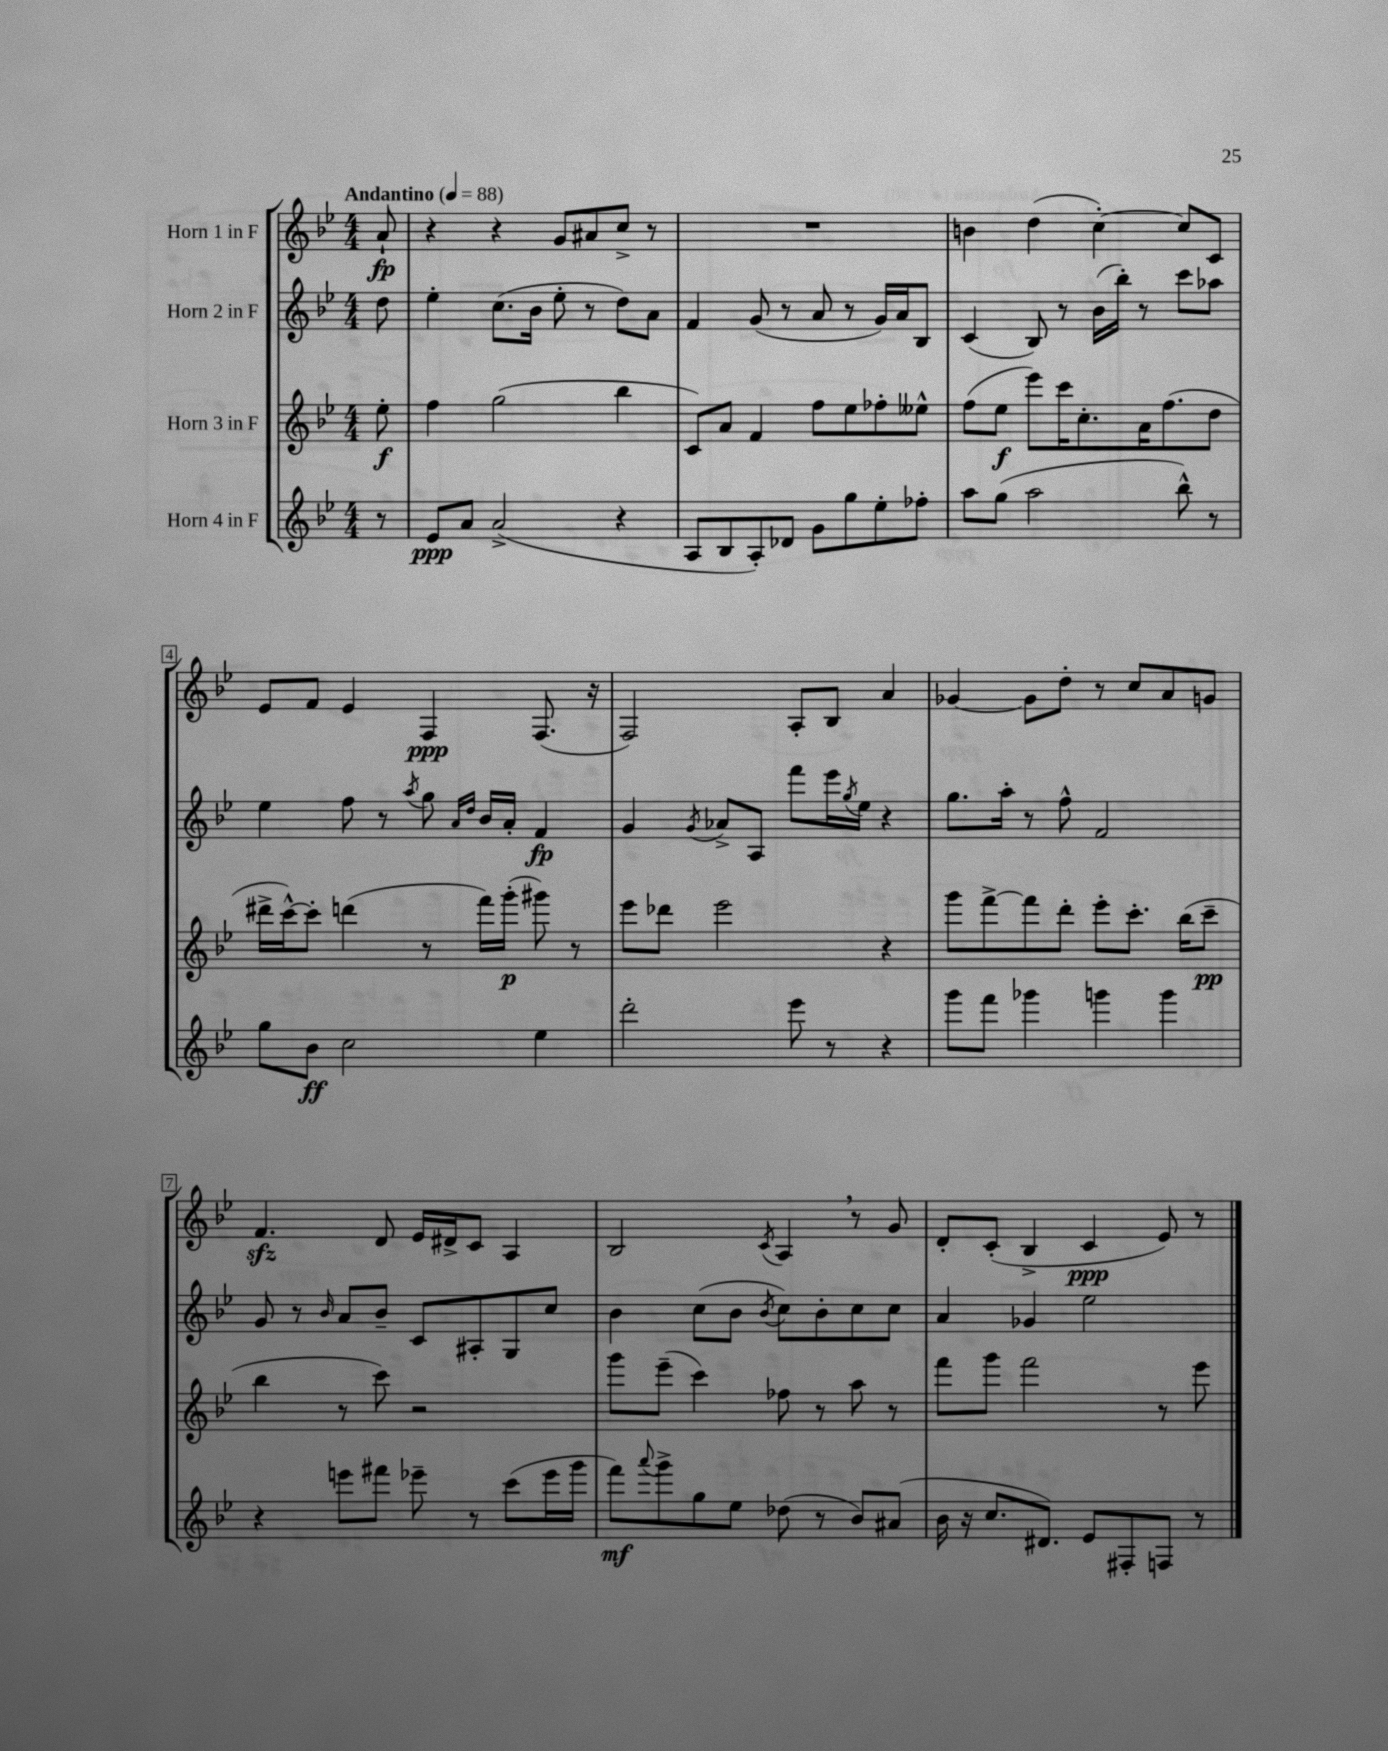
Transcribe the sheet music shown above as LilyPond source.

<<
\new StaffGroup <<
\new Staff = "s0" \with { instrumentName = "Horn 1 in F" } {
    \clef treble \key bes \major \numericTimeSignature \time 4/4 \partial 8 \tempo "Andantino" 4 = 88
    a'8-!\fp |
    r4 r4 g'8 ais'8 c''8-> r8 |
    R1 |
    b'4 d''4( c''4~-.) c''8 c'8 |
    ees'8 f'8 ees'4 f4\ppp f8.( r16 |
    f2) a8-. bes8 a'4 |
    ges'4~ ges'8 d''8-. r8 c''8 a'8 g'8 |
    f'4.\sfz d'8 ees'16 dis'16-> c'8 a4 |
    bes2 \acciaccatura { c'8 } a4 \breathe r8 g'8 |
    d'8-. c'8-.( bes4-> c'4\ppp ees'8) r8 \bar "|." |
}
\new Staff = "s1" \with { instrumentName = "Horn 2 in F" } {
    \clef treble \key bes \major \numericTimeSignature \time 4/4 \partial 8
    d''8 |
    ees''4-. c''8.( bes'16 ees''8-. r8 d''8) a'8 |
    f'4 g'8( r8 a'8 r8 g'16) a'16 bes8 |
    c'4( bes8) r8 bes'16( bes''16-.) r8 c'''8 aes''8 |
    ees''4 f''8 r8 \acciaccatura { a''8 } g''8 \grace { a'16 d''16 } bes'16 a'16-. f'4\fp |
    g'4 \acciaccatura { g'8 } aes'8-> a8 f'''8 ees'''16 \acciaccatura { g''8 } ees''16 r4 |
    g''8. a''16-. r8 f''8-^ f'2 |
    g'8 r8 \grace { bes'16 } a'8 bes'8-- c'8 ais8-. g8 c''8 |
    bes'4 c''8( bes'8 \acciaccatura { bes'8 } c''8) bes'8-. c''8 c''8 |
    a'4 ges'4 ees''2 \bar "|." |
}
\new Staff = "s2" \with { instrumentName = "Horn 3 in F" } {
    \clef treble \key bes \major \numericTimeSignature \time 4/4 \partial 8
    ees''8-.\f |
    f''4 g''2( bes''4 |
    c'8) a'8 f'4 f''8 ees''8 fes''8-. eeses''8-^ |
    f''8( ees''8\f ees'''8) c'''16 c''8.-. a'16 f''8.( d''8 |
    dis'''16-> c'''16~-^) c'''8-. d'''4( r8 f'''16) g'''16-.\p( gis'''8) r8 |
    ees'''8 des'''8 ees'''2 r4 |
    g'''8 f'''8~-> f'''8 d'''8-. ees'''8-. c'''8.-. bes''16( c'''8--\pp |
    bes''4 r8 c'''8) r2 |
    g'''8 ees'''8--( c'''4) fes''8 r8 a''8 r8 |
    f'''8 g'''8 f'''2 r8 ees'''8 \bar "|." |
}
\new Staff = "s3" \with { instrumentName = "Horn 4 in F" } {
    \clef treble \key bes \major \numericTimeSignature \time 4/4 \partial 8
    r8 |
    ees'8\ppp a'8 a'2->( r4 |
    a8 bes8 a8-.) des'8 g'8 g''8 ees''8-. fes''8-. |
    a''8 g''8( a''2 bes''8-^) r8 |
    g''8 bes'8\ff c''2 ees''4 |
    d'''2-. ees'''8 r8 r4 |
    g'''8 f'''8 ges'''4 g'''4 g'''4 |
    r4 e'''8 fis'''8 ees'''8-- r8 c'''8( ees'''16 g'''16 |
    f'''8\mf) \appoggiatura { a'''8 } g'''8-> g''8 ees''8 des''8( r8 bes'8) ais'8( |
    bes'16 r16 c''8. dis'8.) ees'8 fis8-. f8 r8 \bar "|." |
}
>>
>>
\layout { \context { \Score \override BarNumber.stencil = #(make-stencil-boxer 0.1 0.3 ly:text-interface::print) } }
